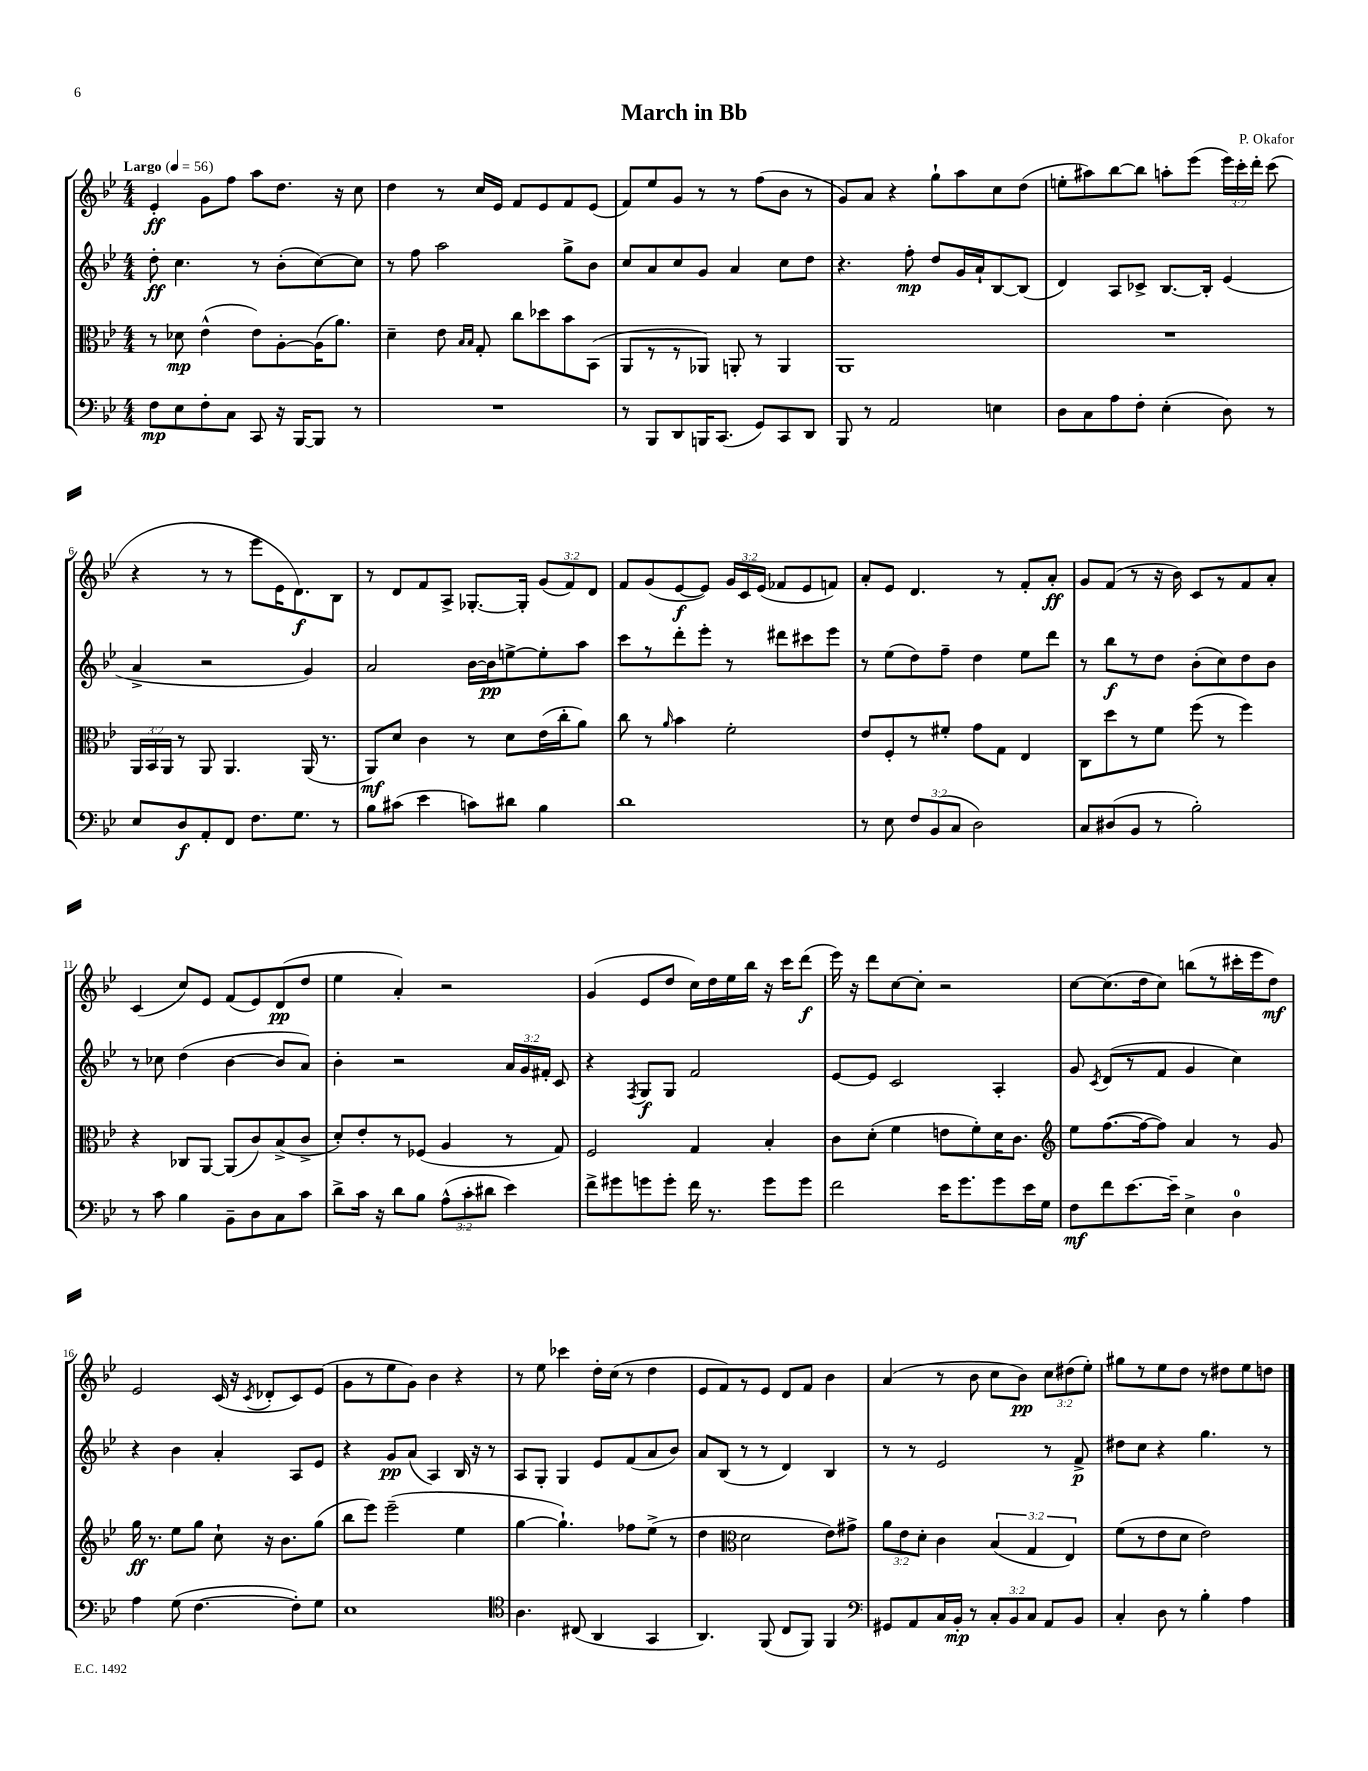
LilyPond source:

\header { title = "March in Bb" composer = "P. Okafor" }
<<
\new StaffGroup <<
\new Staff = "s0" {
    \clef treble \key bes \major \numericTimeSignature \time 4/4 \override Staff.TupletNumber.text = #tuplet-number::calc-fraction-text \tempo "Largo" 4 = 56
    \autoBeamOff ees'4-.\ff g'8[ f''8] a''8[ d''8.] r16 c''8 |
    d''4 r8 c''16[ ees'16] f'8[ ees'8 f'8 ees'8]( |
    f'8[) ees''8 g'8] r8 r8 f''8[( bes'8] r8 |
    g'8[) a'8] r4 g''8[-! a''8 c''8 d''8]( |
    e''8[-. ais''8) bes''8~ bes''8] a''8[-. ees'''8]( \tuplet 3/2 { ees'''16[) c'''16-. d'''16]-. } c'''8( |
    r4 r8 r8 ees'''8[ ees'16 d'8.\f) bes8] |
    r8 d'8[ f'8 a8]-> ges8.[~-. ges16]-. \tuplet 3/2 { g'8[( f'8) d'8] } |
    f'8[ g'8( ees'8~\f ees'8]) \tuplet 3/2 { g'16[ c'16 ees'16]( } fes'8[ ees'8 f'8]) |
    a'8[-. ees'8] d'4. r8 f'8[-. a'8]-.\ff |
    g'8[ f'8]( r8 r16 bes'16) c'8[ r8 f'8 a'8]-. |
    c'4( c''8[) ees'8] f'8[( ees'8) d'8\pp( d''8] |
    ees''4 a'4-.) r2 |
    g'4( ees'8[ d''8] c''16[) d''16 ees''16 bes''16] r16 c'''16[ d'''8]\f( |
    ees'''16) r16 d'''8[ c''8~ c''8]-. r2 |
    c''8[~ c''8.( d''16 c''8]) b''8[( r8 cis'''16-. ees'''16 d''8]\mf) |
    ees'2 c'16( r16 \acciaccatura { c'8 } des'8[-. c'8) ees'8]( |
    g'8[ r8 ees''8 g'8]) bes'4 r4 |
    r8 ees''8 ces'''4 d''16[-. c''16]( r8 d''4 |
    ees'8[ f'8) r8 ees'8] d'8[ f'8] bes'4 |
    a'4( r8 bes'8 c''8[ bes'8]\pp) \tuplet 3/2 { c''8[ dis''8( ees''8]-.) } |
    gis''8[ r8 ees''8 d''8] r8 dis''8[ ees''8 d''8] \bar "|." |
}
\new Staff = "s1" {
    \clef treble \key bes \major \numericTimeSignature \time 4/4 \override Staff.TupletNumber.text = #tuplet-number::calc-fraction-text
    \autoBeamOff d''8-.\ff c''4. r8 bes'8[-.( c''8~) c''8] |
    r8 f''8 a''2 g''8[-> bes'8] |
    c''8[ a'8 c''8 g'8] a'4 c''8[ d''8] |
    r4. f''8-.\mp d''8[ g'16 a'16-! bes8~ bes8]( |
    d'4) a8[ ces'8]-> bes8.[~ bes16]-. ees'4( |
    a'4-> r2 g'4) |
    a'2 bes'16[~ bes'16\pp e''8~-> e''8-. a''8] |
    c'''8[ r8 d'''8-. ees'''8]-. r8 dis'''8[ cis'''8 ees'''8] |
    r8 ees''8[( d''8) f''8]-- d''4 ees''8[ d'''8] |
    r8 bes''8[\f r8 d''8] bes'8[-.( c''8) d''8 bes'8] |
    r8 ces''8 d''4( bes'4~ bes'8[ a'8]) |
    bes'4-. r2 \tuplet 3/2 { a'16[ g'16 fis'16]-. } c'8 |
    r4 \acciaccatura { f8 } g8[\f g8] f'2 |
    ees'8[~ ees'8] c'2 a4-. |
    g'8 \acciaccatura { c'8 } d'8[( r8 f'8] g'4 c''4) |
    r4 bes'4 a'4-. a8[ ees'8] |
    r4 g'8[\pp a'8]( a4) bes16 r16 r8 |
    a8[ g8]-. g4 ees'8[ f'8( a'8 bes'8]) |
    a'8[ bes8]( r8 r8 d'4) bes4 |
    r8 r8 ees'2 r8 f'8->\p |
    dis''8[ c''8] r4 g''4. r8 \bar "|." |
}
\new Staff = "s2" {
    \clef alto \key bes \major \numericTimeSignature \time 4/4 \override Staff.TupletNumber.text = #tuplet-number::calc-fraction-text
    \autoBeamOff r8 des'8\mp ees'4-^( ees'8[) a8~-. a16( a'8.]) |
    d'4-- ees'8 \grace { bes16[ bes16] } g8-. c''8[ des''8 bes'8 bes,8]( |
    a,8[ r8 r8 aes,8]) a,8-. r8 a,4 |
    a,1 |
    R1 |
    \tuplet 3/2 { a,16[ bes,16 a,16] } r8 a,8 a,4. a,16( r8. |
    a,8[\mf) d'8] c'4 r8 d'8[ ees'16( c''16-. a'8]) |
    c''8 r8 \grace { a'16 } bes'4 f'2-. |
    ees'8[ f8-. r8 fis'8]-. g'8[ g8] ees4 |
    c8[ d''8 r8 f'8] f''8( r8 f''4) |
    r4 ces8[ a,8]~ a,8[( c'8) bes8->( c'8]-> |
    d'8[-.) ees'8-. r8 fes8]( a4 r8 g8) |
    f2 g4 bes4-. |
    c'8[ d'8]-.( f'4 e'8[ f'8-.) d'16 c'8.] |
    \clef treble ees''8[ f''8.~( f''16~ f''8]) a'4 r8 g'8 |
    g''16\ff r8. ees''8[ g''8] c''8-! r16 bes'8.[ g''8]( |
    bes''8[ ees'''8]) ees'''2--( ees''4 |
    g''4~ g''4.-!) fes''8[ ees''8]->( r8 |
    d''4 \clef alto d'2 ees'8[) gis'8]-> |
    \tuplet 3/2 { a'8[ ees'8 d'8]-. } c'4 \tuplet 3/2 { bes4( g4 ees4) } |
    f'8[( r8 ees'8 d'8] ees'2) \bar "|." |
}
\new Staff = "s3" {
    \clef bass \key bes \major \numericTimeSignature \time 4/4 \override Staff.TupletNumber.text = #tuplet-number::calc-fraction-text
    \autoBeamOff f8[\mp ees8 f8-. c8] c,8 r16 bes,,16[~ bes,,8] r8 |
    R1 |
    r8 bes,,8[ d,8 b,,16 c,8.]( g,8[) c,8 d,8] |
    bes,,8 r8 a,2 e4 |
    d8[ c8 a8 f8]-. ees4-.( d8) r8 |
    ees8[ d8\f a,8-. f,8] f8.[ g8.] r8 |
    bes8[ cis'8]( ees'4 c'8[) dis'8] bes4 |
    d'1 |
    r8 ees8 \tuplet 3/2 { f8[ bes,8( c8] } d2) |
    c8[ dis8( bes,8] r8 bes2-.) |
    r8 c'8 bes4 bes,8[-- d8 c8 c'8] |
    d'8[-> c'16] r16 d'8[ bes8] \tuplet 3/2 { a8[-^( c'8-. dis'8] } ees'4) |
    f'8[-> gis'8 g'8 g'8]-. f'16 r8. g'8[ g'8] |
    f'2 ees'16[ g'8. g'8 ees'16 g16] |
    f8[\mf f'8 ees'8.~ ees'16]-- ees4-> d4-0 |
    a4 g8( f4.~ f8[-.) g8] |
    ees1 |
    \clef tenor a4. cis8( a,4 g,4 |
    a,4.) f,8( c8[ f,8]) f,4 |
    \clef bass gis,8[ a,8 c16 bes,16]-.\mp r8 \tuplet 3/2 { c8[-. bes,8 c8] } a,8[ bes,8] |
    c4-. d8 r8 bes4-. a4 \bar "|." |
}
>>
>>
